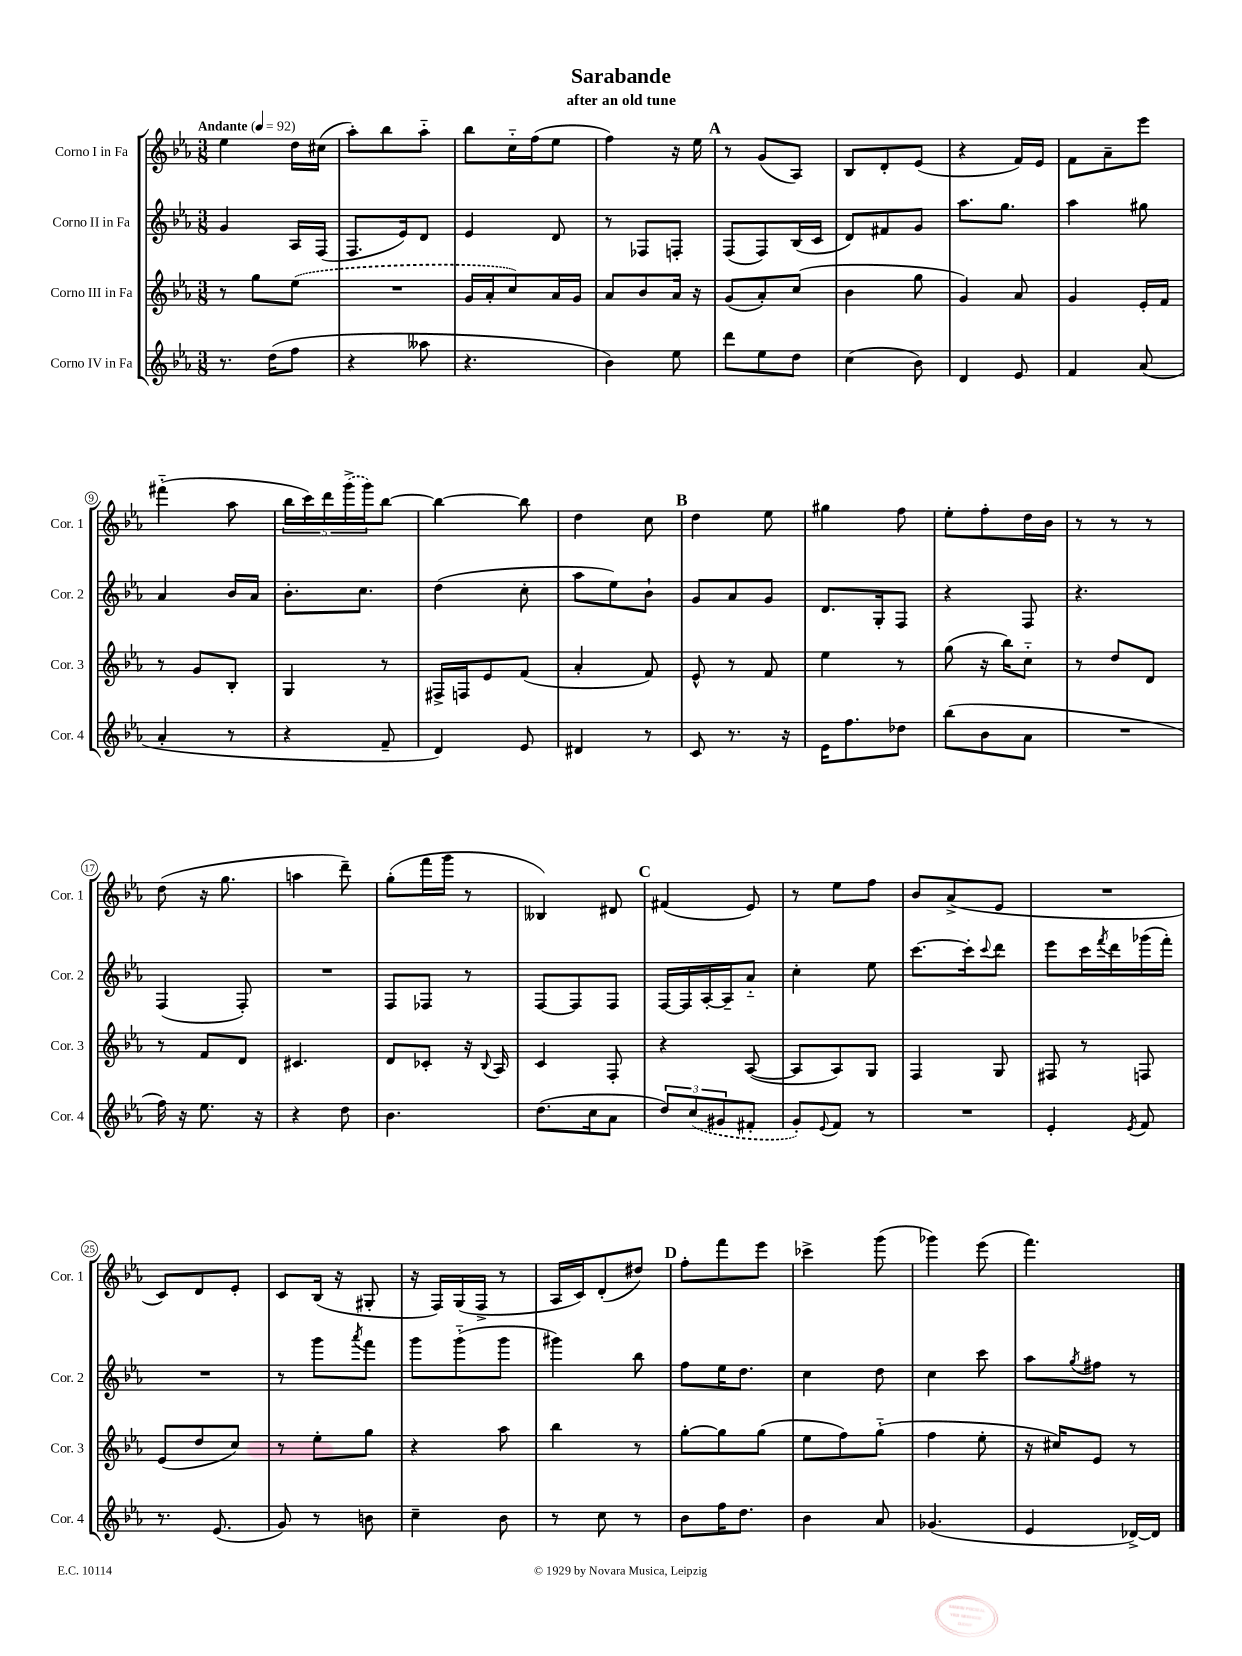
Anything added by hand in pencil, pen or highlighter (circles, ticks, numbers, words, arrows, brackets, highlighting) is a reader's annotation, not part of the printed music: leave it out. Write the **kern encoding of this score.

**kern	**kern	**kern	**kern
*part4	*part3	*part2	*part1
*staff4	*staff3	*staff2	*staff1
*I"Corno IV in Fa	*I"Corno III in Fa	*I"Corno II in Fa	*I"Corno I in Fa
*I'Cor. 4	*I'Cor. 3	*I'Cor. 2	*I'Cor. 1
*clefG2	*clefG2	*clefG2	*clefG2
*k[b-e-a-]	*k[b-e-a-]	*k[b-e-a-]	*k[b-e-a-]
*M3/8	*M3/8	*M3/8	*M3/8
*MM92	*MM92	*MM92	*MM92
=1	=1	=1	=1
!	!	!	!LO:TX:a:B:t=Andante
8.r	8r	4g/	4ee-\
.	8gg\L	.	.
(16dd\KL	.	.	.
8ff\J	(8ee-\J	16A-/LL	16dd\LL
.	.	(16F/JJ	(16cc#X\JJ
=2	=2	=2	=2
4r	4.r	8.F/L	8aa-'\L)
.	.	.	8bb-\
.	.	16e-/k)	.
8aa--X\	.	8d/J	8aa-\J
=3	=3	=3	=3
4.r	16g/LL	4e-/	8bb-\L
.	16a-'/J	.	.
.	8cc/)	.	16cc\L
.	.	.	(16ff\J
.	16a-/L	8d/	8ee-\J
.	16g/JJ	.	.
=4	=4	=4	=4
4b-\)	8a-/L	8r	4ff\)
.	8b-/	8F-X/L	.
8ee-\	16a-/Jk	8Fn'/J	16r
.	16r	.	16ee-\
!!LO:REH:place=s1:t=A
=5	=5	=5	=5
8ddd\L	(8g/L	(8F/L	8r
8ee-\	8a-'/)	8F/)	(8g/L
8dd\J	(8cc/J	(16B-/L	8A-/J)
.	.	16c/JJ	.
=6	=6	=6	=6
(4cc\	4b-\	8d/L)	8B-/L
.	.	8f#X/	8d'/
8b-\)	8gg\	8g/J	(8e-/J
=7	=7	=7	=7
4d/	4g/)	8.aa-\L	4r
.	.	8.gg\J	.
8e-/	8a-/	.	16f/LL)
.	.	.	16e-/JJ
=8	=8	=8	=8
4f/	4g/	4aa-\	8f\L
.	.	.	8a-~\
(8a-/	16e-'/LL	8gg#X\	8eee-\J
.	16f/JJ	.	.
!!LO:LB:g=z
=9	=9	=9	=9
4a-'/	8r	4a-/	(4fff#X\
.	8g/L	.	.
8r	8B-'/J	16b-/LL	8aa-\
.	.	16a-/JJ	.
=10	=10	=10	=10
4r	4G/	8.b-'\L	20bb-\LL
.	.	.	20ccc\)
.	.	.	20ddd\
.	.	.	(20ggg^\
.	.	8.cc\J	.
.	.	.	20ggg\J)
8f~/	8r	.	[8bb-\J
=11	=11	=11	=11
4d/)	16F#X^/LL	(4dd\	4bb-\_
.	16Fn/J	.	.
.	8e-/	.	.
8e-/	(8f/J	8cc'\	8bb-\]
=12	=12	=12	=12
4d#X/	4a-'/	8aa-\L	4dd\
.	.	8ee-\)	.
8r	8f/)	8b-`\J	8cc\
!!LO:REH:place=s1:t=B
=13	=13	=13	=13
8c/	8e-^^/	8g/L	4dd\
8.r	8r	8a-/	.
.	8f/	8g/J	8ee-\
16r	.	.	.
=14	=14	=14	=14
16e-\KL	4ee-\	8.d/L	4gg#X\
8.ff\	.	.	.
.	.	16G'/k	.
8dd-X\J	8r	8F/J	8ff\
=15	=15	=15	=15
(8bb-\L	(8gg\	4r	8ee-'\L
8b-\	16r	.	8ff'\
.	16bb-\KL)	.	.
8a-\J	8cc\J	8F/	16dd\L
.	.	.	16b-\JJ
=16	=16	=16	=16
4.r	8r	4.r	8r
.	8dd/L	.	8r
.	8d/J	.	8r
!!LO:LB:g=z
=17	=17	=17	=17
16ff\)	8r	(4F/	(8dd\
16r	.	.	.
8.ee-\	8f/L	.	16r
.	.	.	8.gg\
.	8d/J	8F'/)	.
16r	.	.	.
=18	=18	=18	=18
4r	4.c#X/	4.r	4aan\
8dd\	.	.	8ddd~\)
=19	=19	=19	=19
4.b-\	8d/L	8F/L	(8gg'\L
.	8c-X'/J	8F-X/J	16fff\L
.	.	.	16ggg\JJ
.	16r	8r	8r
.	8qqB-/	.	.
.	16A-/	.	.
=20	=20	=20	=20
(8.dd\L	4c/	[8F/L	4B--X/)
.	.	8F/]	.
16cc\k	.	.	.
8a-\J	8F'/	8F/J	8d#X/
!!LO:REH:place=s1:t=C
=21	=21	=21	=21
12dd/L)	4r	[16F/LL	(4f#X/
.	.	16F/]	.
(12cc/	.	.	.
.	.	[16A-'/	.
12g#X/	.	.	.
.	.	16A-~/J]	.
8f#X'/J	([8A-/	8a-/J	8e-/)
=22	=22	=22	=22
8g'/L)	8A-/L]	4cc'\	8r
8qqe-/	.	.	.
8f/J	8A-/)	.	8ee-\L
8r	8G/J	8ee-\	8ff\J
=23	=23	=23	=23
4.r	4F/	[8.ccc\L	8b-/L
.	.	.	(8a-^/
.	.	16ccc'\k]	.
.	.	8qqccc/	.
.	8G/	8ddd\J	8e-/J
=24	=24	=24	=24
4e-'/	8F#X/	8eee-\L	4.r
.	8r	16ccc\L	.
.	.	8qfff/	.
.	.	16ddd\	.
8qe-/	.	.	.
8f/	8Fn/	(16ggg-X\	.
.	.	16fff'\JJ)	.
!!LO:LB:g=z
=25	=25	=25	=25
8.r	(8e-/L	4.r	8c/L)
.	8dd/	.	8d/
(8.e-/	.	.	.
.	8cc/J)	.	8e-'/J
=26	=26	=26	=26
8g/)	8r	8r	8c/L
8r	8ee-'\L	8ggg\L	(16B-/Jk
.	.	.	16r
.	.	8qaaa-/	.
8bn\	8gg\J	8fff\J	8G#X'/
=27	=27	=27	=27
4cc~\	4r	8ggg\L	16r
.	.	.	16F/LL)
.	.	(8ggg\	(16G/
.	.	.	16F^/JJ
8b-\	8aa-\	8ggg\J	8r
=28	=28	=28	=28
8r	4bb-\	4ggg#X\)	16A-/LL
.	.	.	16c/J)
8cc\	.	.	(8d'/
8r	8r	8bb-\	8dd#X/J)
!!LO:REH:place=s1:t=D
=29	=29	=29	=29
8b-\L	[8gg'\L	8ff\L	8ff'\L
16ff\K	8gg\]	16ee-\K	8fff\
8.dd\J	.	8.dd\J	.
.	(8gg\J	.	8eee-\J
=30	=30	=30	=30
4b-\	8ee-\L	4cc\	4ccc-X^\
.	8ff\)	.	.
8a-/	(8gg\J	8dd\	(8ggg\
=31	=31	=31	=31
(4.g-X/	4ff\	4cc\	4ggg-X\)
.	8ee-'\	8ccc\	(8eee-\
=32	=32	=32	=32
4e-/	16r	8aa-\L	4.fff\)
.	16cc#X/KL)	.	.
.	.	8qgg/	.
.	8e-/J	8ff#X\J	.
[16d-X^/LL)	8r	8r	.
16d-/JJ]	.	.	.
==	==	==	==
*-	*-	*-	*-
